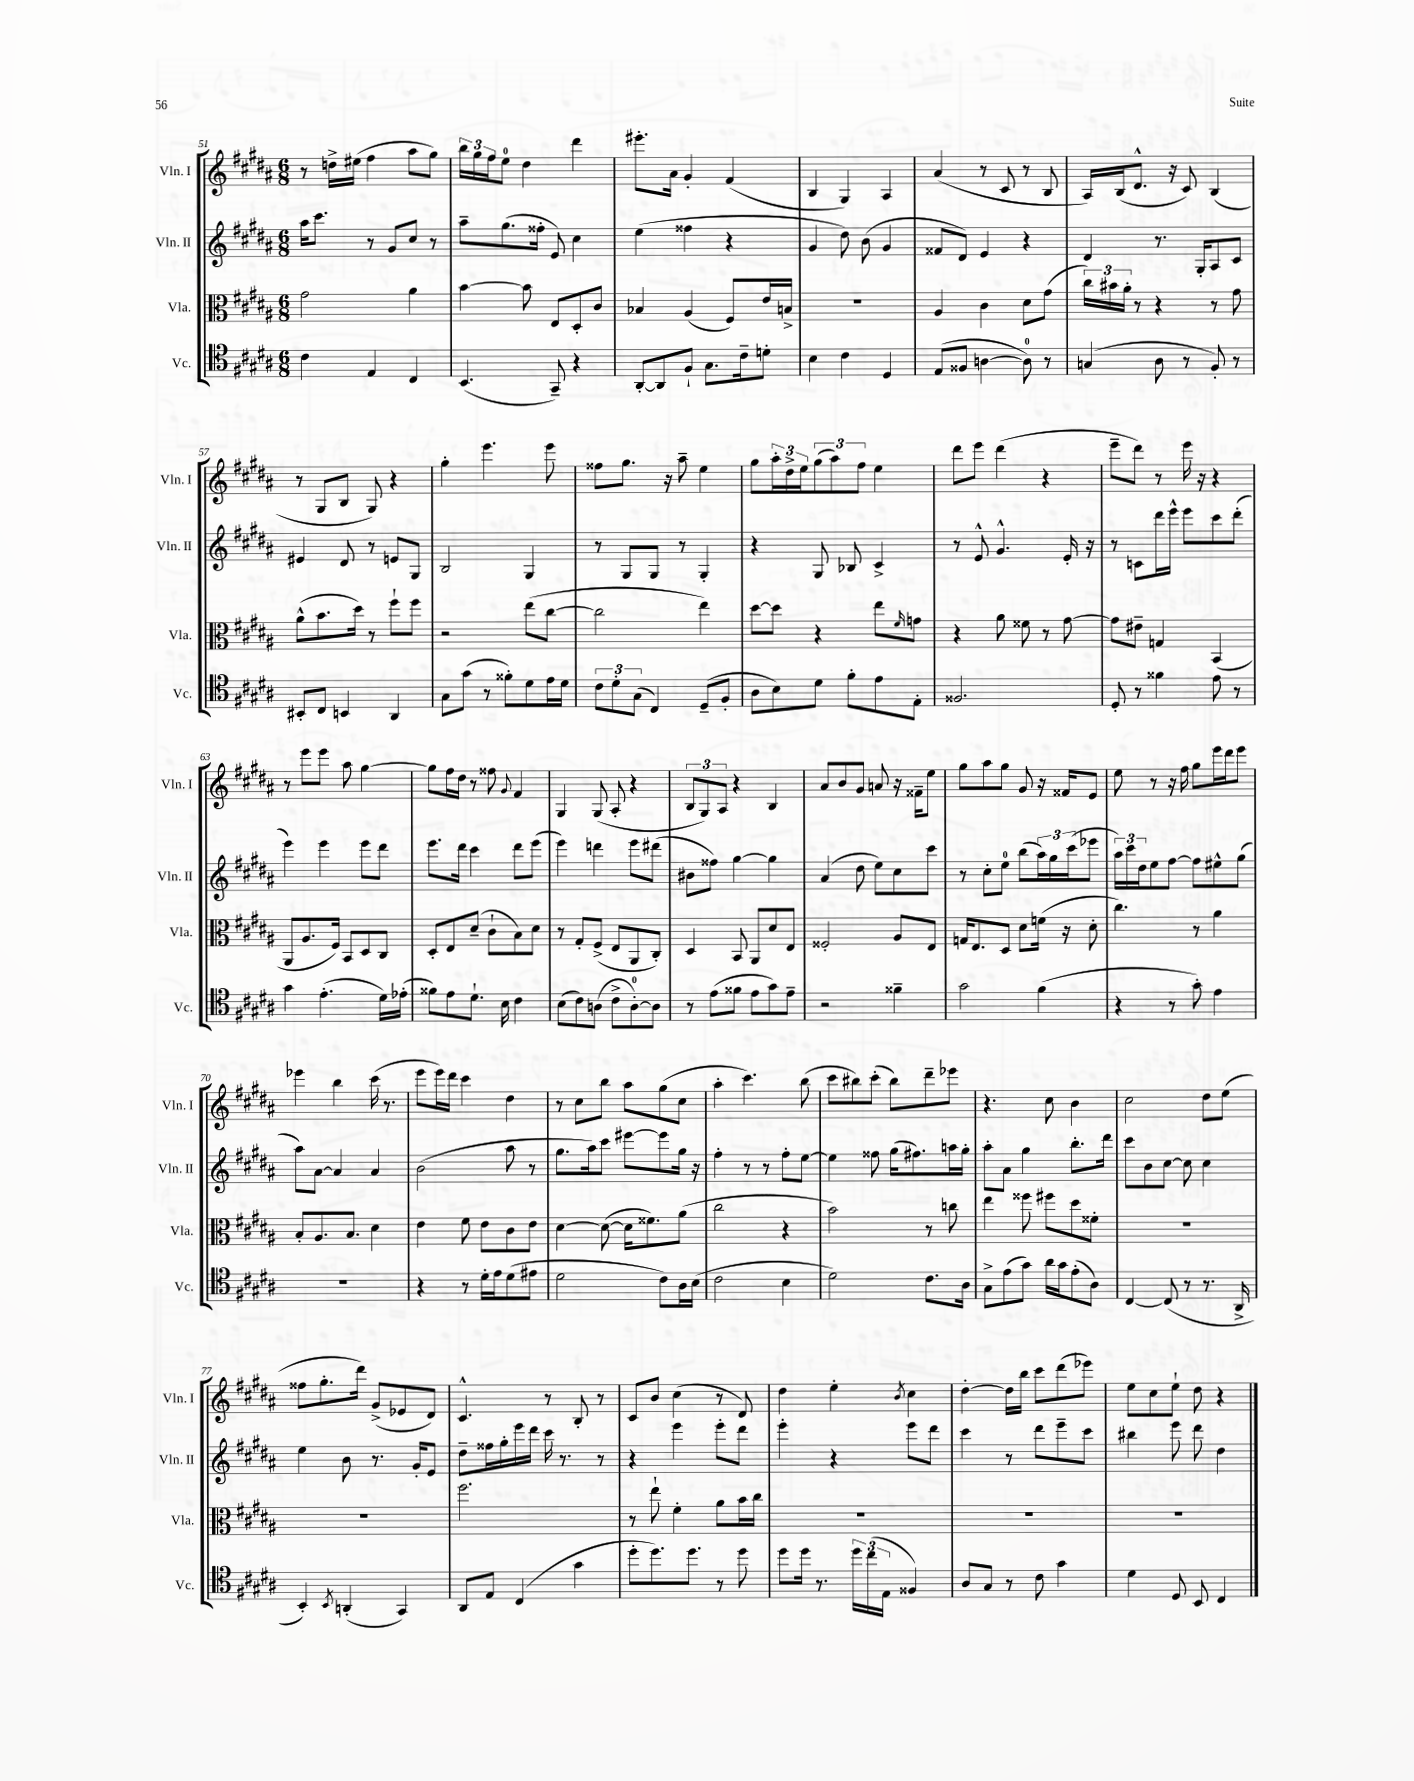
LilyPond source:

<<
\new StaffGroup <<
\new Staff = "s0" \with { instrumentName = "Vln. I" shortInstrumentName = "Vln. I" } {
    \clef treble \key b \major \numericTimeSignature \time 6/8
    r8 d''16-> eis''16( fis''4 ais''8 gis''8) |
    \tuplet 3/2 { b''16 gis''16 fis''16 } e''8-0 dis''4 dis'''4 |
    eis'''8.-. ais'16 gis'4-. fis'4( |
    b4 gis4) ais4 |
    ais'4( r8 cis'8 r8 b8 |
    ais16) b16( dis'8.-^ r16 cis'8) b4( |
    r8 gis8 b8 gis8) r4 |
    gis''4-. e'''4. e'''8 |
    fisis''8 gis''8. r16 ais''8-- e''4 |
    gis''8 \tuplet 3/2 { ais''16-. dis''16-> e''16 } \tuplet 3/2 { gis''8( ais''8) fis''8 } e''4 |
    dis'''8 e'''8 dis'''4( r4 |
    e'''8-- dis'''8) r8 e'''16 r16 r4 |
    r8 e'''8 e'''8 ais''8 gis''4~ |
    gis''8 fis''16 dis''16 r8 fisis''8 \appoggiatura { gis'8 } fis'4 |
    gis4 gis8( ais8-. r4 |
    \tuplet 3/2 { b8 gis8) ais8 } r4 b4 |
    ais'8 b'8 gis'8 a'8 r16 fisis'16-- e''8 |
    gis''8 ais''8 gis''8 gis'8 r16 fisis'16 e'8 |
    e''8 r8 r16 fis''16 gis''8 e'''16 dis'''16 e'''8 |
    ees'''4 b''4 cis'''16( r8. |
    e'''8 e'''16) dis'''16 cis'''4 dis''4 |
    r8 cis''8 b''8 ais''8 gis''8( cis''8 |
    ais''4-. cis'''4.) b''8( |
    cis'''8 bis''8) cis'''8-.( bis''8) dis'''8-- ees'''8 |
    r4. cis''8 b'4 |
    cis''2 dis''8 e''8( |
    fisis''8 gis''8.-. dis'''16) gis'8->( ees'8 dis'8) |
    cis'4.-^ r8 b8-. r8 |
    cis'8 b'8 cis''4( r8 dis'8) |
    dis''4 e''4-. \acciaccatura { b'8 } cis''4 |
    dis''4~-. dis''16 b''16 cis'''8 dis'''8( ees'''8) |
    e''8 cis''8 e''8-! dis''8 r4 \bar "|." |
}
\new Staff = "s1" \with { instrumentName = "Vln. II" shortInstrumentName = "Vln. II" } {
    \clef treble \key b \major \numericTimeSignature \time 6/8
    ais''16 cis'''8. r8 gis'8 cis''8 r8 |
    ais''8-- gis''8.( fisis''16-. e'8) cis''4 |
    e''4( fisis''4 r4 |
    gis'4 dis''8) b'8( gis'4 |
    fisis'8 dis'8) e'4 r4 |
    dis'4 r8. gis16-. ais8 cis'8 |
    eis'4 dis'8 r8 e'8 gis8 |
    b2 gis4 |
    r8 gis8 gis8 r8 gis4-. |
    r4 gis8 bes8 cis'4-> |
    r8 e'8-^ gis'4.-^ e'16-. r16 |
    r8 c'8 dis'''16 e'''16-^ e'''8 cis'''8 dis'''8-.( |
    e'''4) e'''4 e'''8 dis'''8 |
    e'''8. dis'''16 cis'''4 dis'''8 e'''8( |
    e'''4) d'''4 e'''8 dis'''8( |
    bis'8 fisis''8) gis''4~ gis''4 |
    ais'4( dis''8 e''8) cis''8 cis'''8 |
    r8 cis''8-. e''8-0 b''8( \tuplet 3/2 { ais''16) gis''16 cis'''16( } ees'''8 |
    \tuplet 3/2 { ais''16) cis'''16 dis''16 } e''8 fis''8~ fis''8 eis''8-^ gis''8( |
    ais''8) ais'8~ ais'4 ais'4 |
    b'2( ais''8 r8 |
    gis''8. ais''16) cis'''8 eis'''8~ eis'''8 gis''16 r16 |
    fis''4-. r8 r8 fis''8-. e''8~ |
    e''4 fisis''8 gis''16( fis''8.) a''16 gis''16-. |
    ais''8-. ais'8 gis''4 b''8.-. dis'''16 |
    cis'''8 b'8 cis''8~ cis''8 cis''4 |
    e''4 b'8 r8. gis'16-. e'8 |
    dis''8-- fisis''16 gis''16-. e'''16 dis'''16 cis'''16 r8. r8 |
    r4 e'''4 e'''8-. dis'''8 |
    e'''4-. r4 e'''8 dis'''8 |
    cis'''4 r8 dis'''8 e'''8-- cis'''8 |
    bis''4 e'''8 dis'''8 dis''4 \bar "|." |
}
\new Staff = "s2" \with { instrumentName = "Vla." shortInstrumentName = "Vla." } {
    \clef alto \key b \major \numericTimeSignature \time 6/8
    gis'2 ais'4 |
    b'4~ b'8 e8 dis8-. cis'8 |
    bes4 ais4( fis8) e'16 b16-> |
    r2. |
    ais4 cis'4 dis'8 gis'8( |
    \tuplet 3/2 { cis''16) bis'16 ais'16-. } r8 r4 r8 gis'8 |
    ais'8-^( b'8. dis''16) r8 fis''8-! fis''8 |
    r2 e''8( cis''8~ |
    cis''2 e''4) |
    dis''8~ dis''8 r4 e''8 \grace { fis'16 } g'8 |
    r4 ais'8 fisis'8 r8 gis'8~ |
    gis'8 eis'8-- g4 b,4( |
    ais,8 ais8. fis16) b,8 dis8 cis8 |
    dis8-. e8 dis'8--( cis'8-! b8) dis'8 |
    r8 gis8-. fis8->( e8 ais,8 cis8-.) |
    dis4 b,8 ais,8 dis'8 e8 |
    fisis2-. ais8 e8 |
    g16 e8. dis8 dis'8 f'16( r16 dis'8-. |
    cis''4.) r8 ais'4 |
    b8-. ais8. b8. dis'4 |
    e'4 fis'8 e'8 cis'8 e'8 |
    dis'4~ dis'8~( dis'16 fisis'8.) ais'8( |
    cis''2 r4 |
    b'2) r8 c''8 |
    e''4 fisis''8 fis''8 dis''8 fisis'8-. |
    R2. |
    R2. |
    fis''2. |
    r8 e''8-! fis'4-. ais'8 b'16 cis''16 |
    R2. |
    R2. |
    R2. \bar "|." |
}
\new Staff = "s3" \with { instrumentName = "Vc." shortInstrumentName = "Vc." } {
    \clef tenor \key b \major \numericTimeSignature \time 6/8
    cis'4 e4 cis4 |
    b,4.( gis,8--) r4 |
    ais,8~-. ais,8 fis8-! gis8. cis'16-- d'8-. |
    b4 cis'4 dis4 |
    e8( fisis8 a4~ a8-0) r8 |
    g4( ais8 r8 fis8-.) r8 |
    bis,8-. cis8 b,4 ais,4 |
    gis8 gis'8( r8 fisis'8-.) dis'8 e'16 dis'16 |
    \tuplet 3/2 { cis'8 dis'8-. gis8( } cis4) dis8--( fis8-. |
    ais8 b8) dis'8 fis'8-. e'8 e8-. |
    fisis2. |
    dis8-. r8 fisis'4 e'8 r8 |
    gis'4 e'4.-.( dis'16) ees'16-.( |
    fisis'8) e'8 dis'8.-! b16 cis'4 |
    b8( cis'8) a8( cis'8-> a8-0~-.) a8 |
    r8 e'8( fisis'8 e'8 gis'8) e'8-- |
    r2 fisis'4-- |
    gis'2 fis'4( |
    r4 r8 gis'8-.) e'4 |
    R2. |
    r4 r8 dis'16-. e'16 dis'8( eis'8 |
    dis'2 cis'8) ais16 b16( |
    cis'2 b4 |
    dis'2) cis'8. ais16 |
    gis8-> e'8( gis'8) ais'16 gis'16 e'8-.( ais8) |
    cis4~ cis8( r8 r8. ais,16-> |
    b,4-.) \acciaccatura { b,8 } a,4-.( gis,4) |
    ais,8 e8 cis4( gis'4 |
    dis''8-. dis''8.) dis''8. r8 dis''8 |
    dis''8 dis''16 r8. \tuplet 3/2 { dis''16 cis''16( e16 } fisis4) |
    ais8 gis8 r8 cis'8 gis'4 |
    dis'4 dis8 b,8 cis4 \bar "|." |
}
>>
>>
\layout { \context { \Score currentBarNumber = #51 } }
